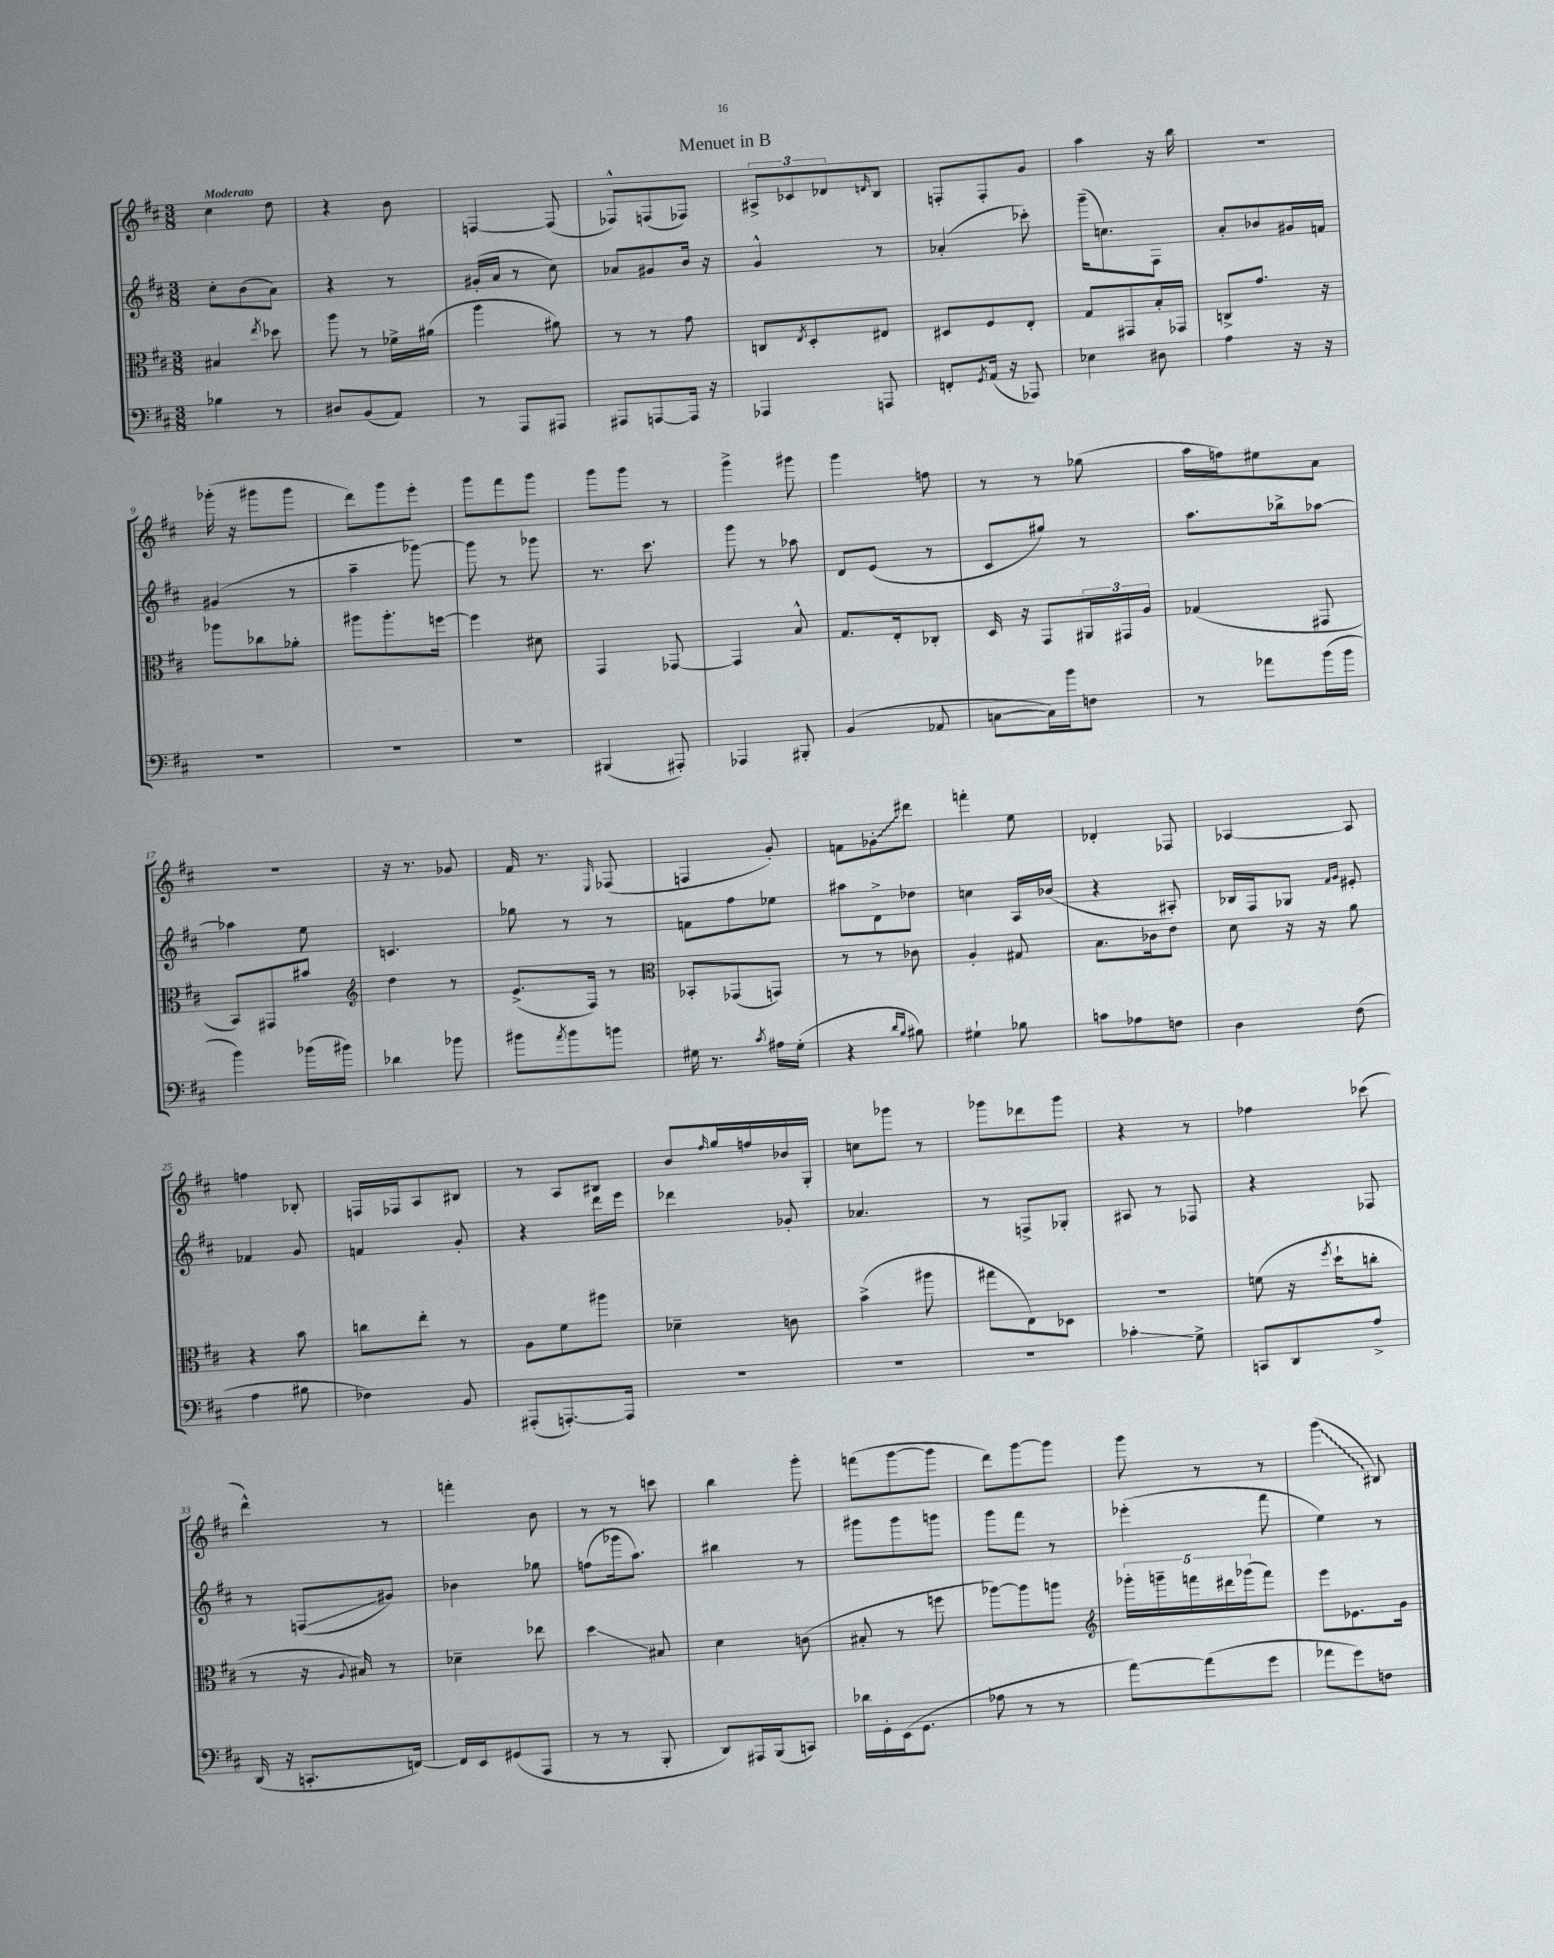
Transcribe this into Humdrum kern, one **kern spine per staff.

**kern	**kern	**kern	**kern
*staff4	*staff3	*staff2	*staff1
*clefF4	*clefC3	*clefG2	*clefG2
*k[f#c#]	*k[f#c#]	*k[f#c#]	*k[f#c#]
*M3/8	*M3/8	*M3/8	*M3/8
4B-\	4B#/	8cc#'\L	4cc#\
.	.	(8b\	.
.	8qee/	.	.
8r	8dd-\	8a\J)	8dd\
=	=	=	=
8D#/L	8aa\	4r	4r
(8BB/	8r	.	.
8AA/J)	16f-^\LL	8r	8b\
.	(16a#\JJ	.	.
=	=	=	=
8r	4aa\	(16g#'/LL	[4F/
.	.	16a/JJ	.
8AAA/L	.	8r	.
8AAA#/J	8a#\)	8cc#\)	(8F/]
=	=	=	=
8AAA#/L	8r	8a-/L	8F-^^/L)
[8AAA/	8r	8g#/	(8F/
16AAA/]Jk	8g\	16b/Jk	8F-/J)
16r	.	16r	.
=	=	=	=
4AAA-/	8C/L	4g^^/	12A#^/L
.	.	.	12c-/
.	8qE/	.	.
.	8D'/	.	.
.	.	.	12d-/
.	.	.	16qqd/
8AAA/	8E#/J	8r	8B/J
=	=	=	=
8FF'/L	8D#/L	(4a-'/	8F'/L
8qGG/	.	.	.
(16AA/Jk	8F#/	.	8F'/
16r	.	.	.
8AAA-/)	8E'/J	8ccc-'\)	8g/J
=	=	=	=
4E-\	8G/L	(16ggg~\LK	4aa\
.	.	8.cc\)	.
.	8GG#/	.	.
8D#\	16B'/L	8F#\J	16r
.	16GG-/JJ	.	16bb\
=	=	=	=
4A\	8C^/L	8a'/L	4.r
.	8.g/J	8b-/	.
16r	.	16g#/L	.
16r	16r	16f/JJ	.
=	=	=	=
4.r	8aa-\L	(4g#/	(16ggg-'\
.	.	.	16r
.	8cc-\	.	8ggg#\L
.	8a-'\J	8r	8ggg#\J
=	=	=	=
4.r	8aa#\L	4aa~\	8ddd\L)
.	8.aa#'\	.	8ggg\
.	.	[8ggg-\)	8eee'\J
.	[16ff\Jk	.	.
=	=	=	=
4.r	4ff\]	8ggg-\]	8ggg\L
.	.	8r	8fff#\
.	8d#\	8ggg-\	8ggg\J
=	=	=	=
(4BBB#/	4GG/	8.r	8ggg\L
.	.	.	8ggg\J
.	.	8.ccc#\	.
8AAA#'/)	[8GG-/	.	8r
=	=	=	=
4AAA-/	4GG-/]	8ggg\	4ggg^\
.	.	8r	.
8BBB#'/	8B^^/	8aa-\	8ggg#\
=	=	=	=
(4BB/	8.G/L	8d/L	4ggg\
.	.	(8e/J	.
.	16E'/k	.	.
8AA-/	8C-'/J	8r	8ff\
=	=	=	=
[8C\L	16D/	8c#/L	8r
.	16r	.	.
16C\]L)	8GG/L	8gg#/J)	8r
16b\J	.	.	.
8F\J	24AA#/L	8r	(8gg-\
.	24GG#/	.	.
.	24A/JJ	.	.
=	=	=	=
8r	(4G-/	8.aa\L	16aa\LL
.	.	.	16ff\J)
8a-\L	.	.	8ee#\
.	.	16bb-^\k	.
(16b\L	8GG#/	[8aa-\J	8a\J
16b\JJ	.	.	.
=	=	=	=
4b\)	8BB/L)	4aa-\]	4.r
.	8GG#/	.	.
(16b-\LL	8b#/J	8ee\	.
16b#\JJ)	.	.	.
=	=	=	=
*	*clefG2	*	*
4d-\	4dd\	4.c/	16r
.	.	.	8.r
8b-\	8r	.	8g-/
=	=	=	=
8b#\L	(8.e^/L	8gg-\	16f#/
.	.	.	8.r
8qa/	.	.	.
8b#\	.	8r	.
.	16F#/Jk)	.	.
.	.	.	16qqE/
8b\J	8r	8r	(8F-/
=	=	=	=
*	*clefC3	*	*
16G#\	8BB-'/L	8f\L	4F/
8.r	.	.	.
.	(8GG-/	8ff#\	.
8qc#/	.	.	.
16A#\LL	8GG/J)	8ee-\J	8g'/)
(16G#'\JJ	.	.	.
=	=	=	=
4r	8r	8aa#\L	8f\L
.	8r	8d^\	8g-'\
16qqd/LL	.	.	.
16qqB/JJ	.	.	.
8B#\)	8c-\	8dd-\J	8ddd#\J
=	=	=	=
4G#`\	4A'/	4cc\	4fff'\
8B-\	8G#/	16A/LL	8ee\
.	.	(16b-/JJ	.
=	=	=	=
8c\L	8.B\L	4r	4d-'/
8A-\	.	.	.
.	16c-\k	.	.
8F\J	8e\J	8A#'/)	8F-/
=	=	=	=
4D\	8d\	16B-/LL	[4A-/
.	.	16F#/J	.
.	16r	8G-/J	.
.	16r	.	.
.	.	16qqf#/LL	.
.	.	16qqg/JJ	.
(8F#\	8a\	8e#'/	8A-/]
=	=	=	=
4A\	4r	4f-/	4ff\
8B#\	8b\	8g/	8B-'/
=	=	=	=
4F-\)	8cc\L	4f/	16F/LL
.	.	.	16F-/J
.	8ee'\J	.	8A/
8BB/	8r	8g'/	8B#/J
=	=	=	=
(8AAA#'/L	8A\L	4r	8r
[8.AAA'/)	8f#\	.	8A/L
.	8aa#\J	16ddd\LL	8B#/J
16AAA/]Jk	.	16eee\JJ	.
=	=	=	=
4.r	4d-~\	4ddd-\	8b/L
.	.	.	16qqff#/
.	.	.	16gg/L
.	.	.	16ff/
.	8c\	8g-'/	16b-/
.	.	.	16G'/JJ
=	=	=	=
4.r	(4b^\	4.a-/	8cc\L
.	.	.	8ggg-\J
.	8aa#\	.	8r
=	=	=	=
4.r	8gg#\L	8r	8ggg-\L
.	8E\)	8F^/L	8ddd-\
.	8D-\J	8G-'/J	8ggg-\J
=	=	=	=
4c-'\	4.r	8A#/	4r
.	.	8r	.
8G^\	.	8F-/	8r
=	=	=	=
8CC/L	(8f\	4r	4ff-\
8DD/	16r	.	.
.	8qff#/	.	.
.	16dd`\LK	.	.
8A^/J	8cc'\J	8F-/	(8ccc-\
=	=	=	=
(16DD/	8r	8r	4ddd^^\)
16r	.	.	.
8.CC'/L	16r	(8F/L	.
.	8qqA/	.	.
.	16B#/)	.	.
.	8r	8g#/J)	8r
[16FF/Jk)	.	.	.
=	=	=	=
16FF/]LL	4d-~\	4b-\	4fff'\
16EE/J	.	.	.
(8GG#/	.	.	.
8AAA/J	8ee-\	8gg-\	8b\
=	=	=	=
8r	4dd\	(8ff\L	8r
8r	.	16ggg-\k	8r
.	.	8.aa\J)	.
8BBB'/	8B#/	.	8ccc\
=	=	=	=
8DD/L)	4d\	4bb#\	4bb\
16AAA#/L	.	.	.
(16BBB/J	.	.	.
8CC/J)	(8c\	8r	8ggg'\
=	=	=	=
16d-\LL	8B#'/	8ggg#\L	(8fff\L
16GG'\	.	.	.
(16EE\J	8r	8ggg#\	[8ggg\
8.GG\J	.	.	.
.	8ff\	8ggg\J	8ggg\]J
=	=	=	=
8A-\	[8aa-\L)	8ggg\L	8ddd\L)
8r	8aa-\]	8fff#\J	[8ggg\
8r	8aa\J	8r	8ggg\]J
=	=	=	=
*	*clefG2	*	*
[8a\L)	20ggg-'\LL	(4eee-'\	8ggg\
.	20ggg~\	.	.
.	20fff\	.	.
(8a\]	.	.	8r
.	20ddd#\	.	.
.	(20ggg-\J	.	.
8g\J	8fff\J)	8fff#\	8r
=	=	=	=
8a-\L	8eee\L	4ee\)	(4ggg\
8g\)	8.e-\	.	.
8F\J	.	8r	8B#/)
.	16g\Jk	.	.
==	==	==	==
*-	*-	*-	*-
